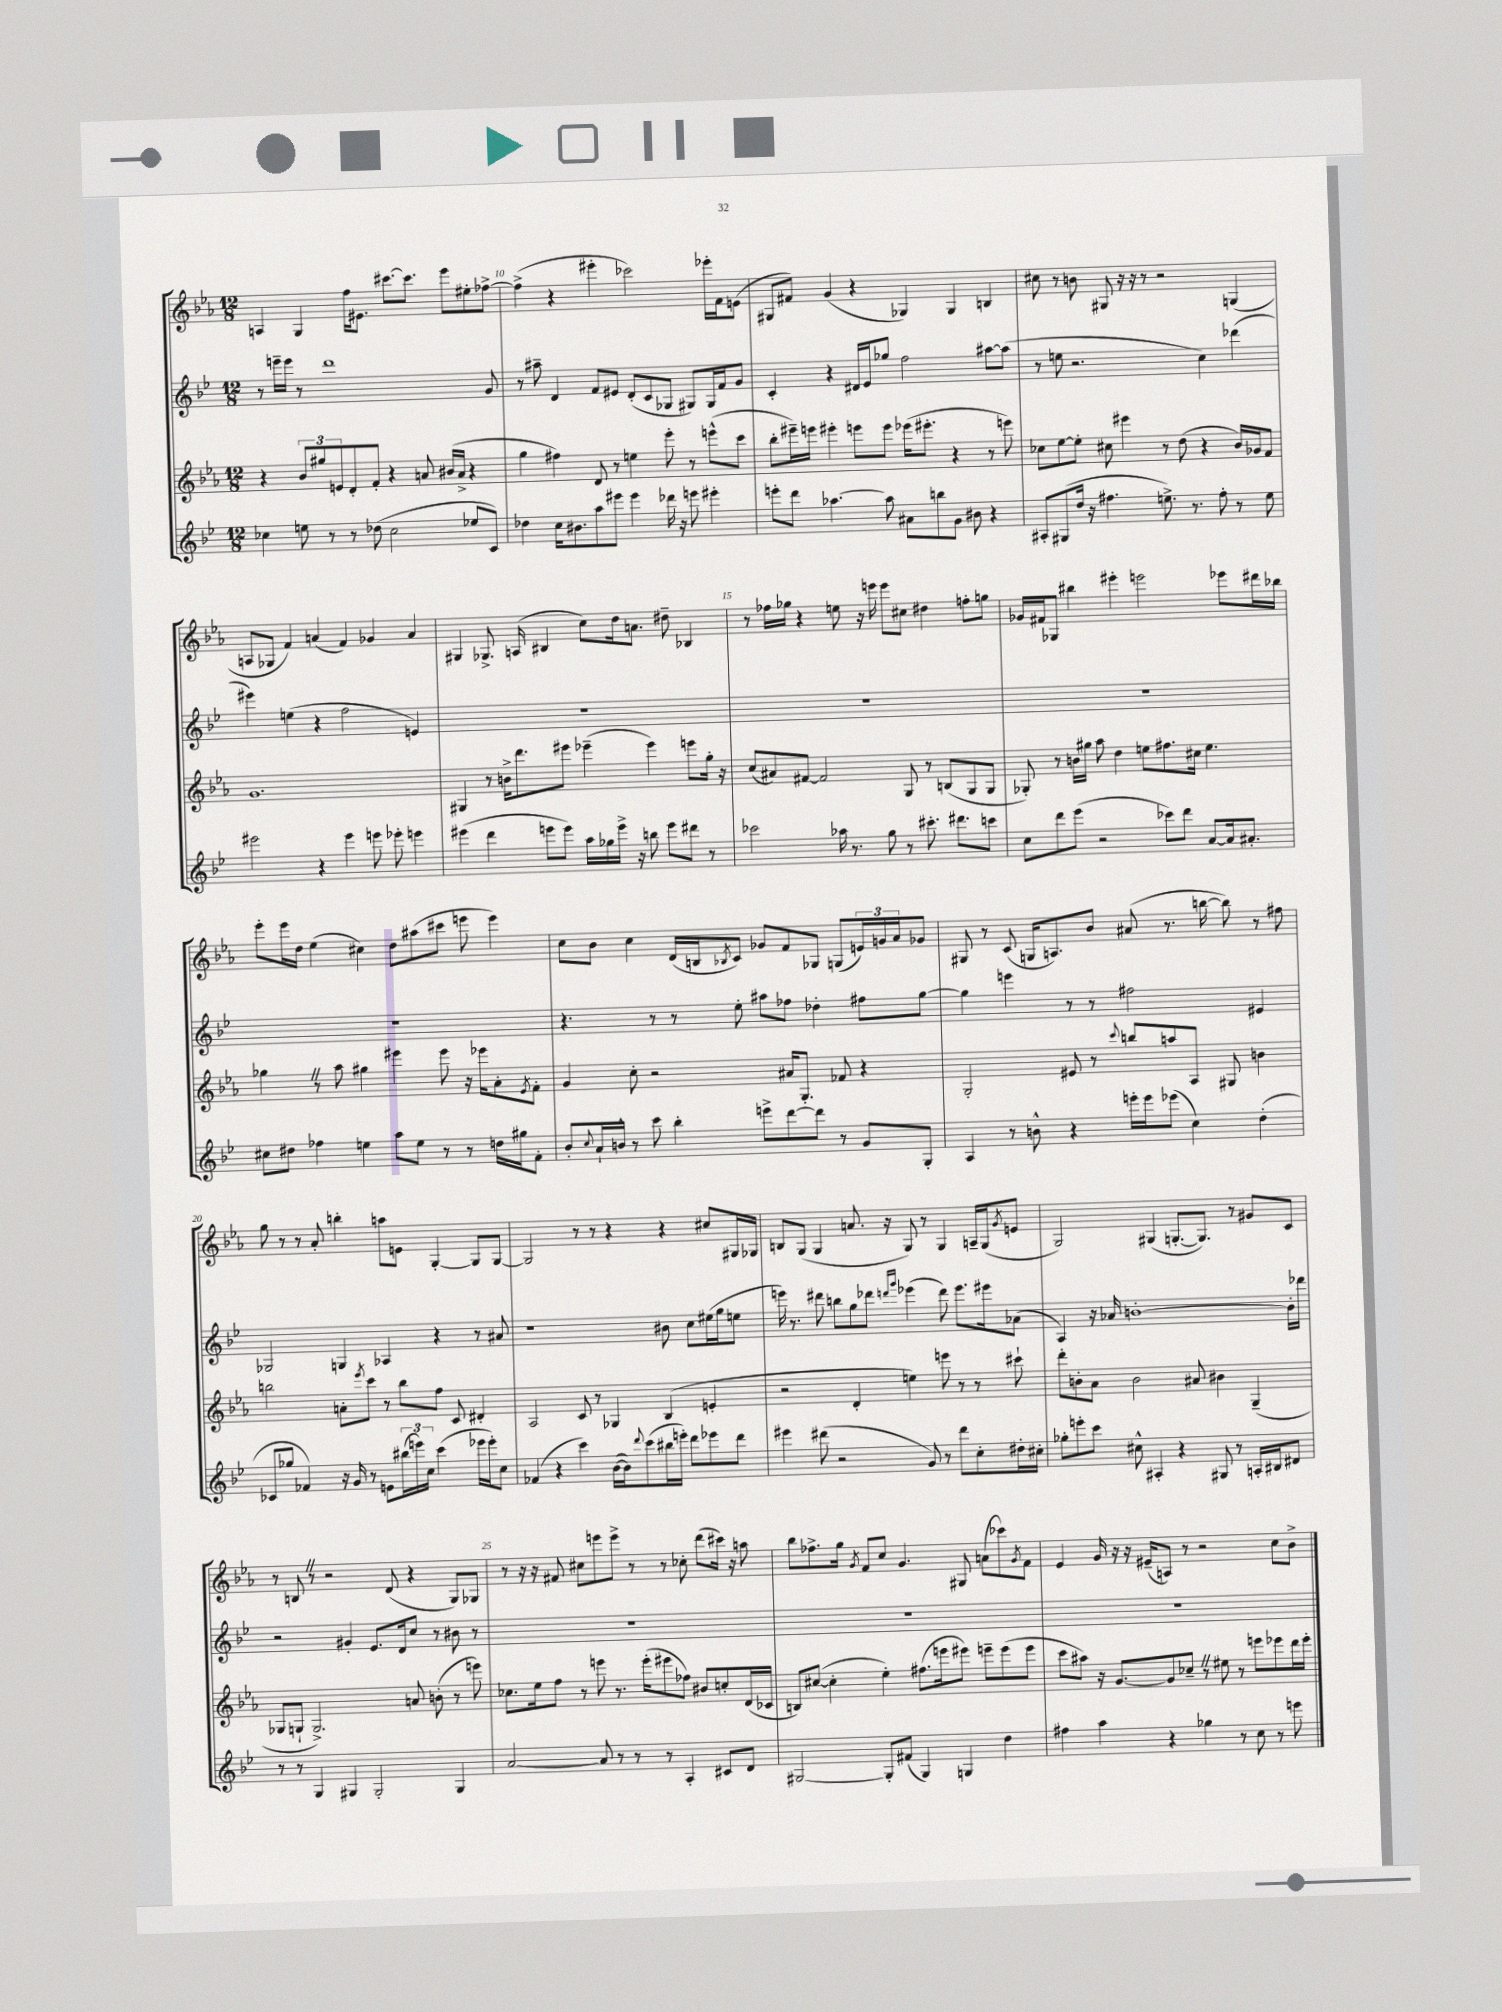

**kern	**kern	**kern	**kern
*staff4	*staff3	*staff2	*staff1
*clefG2	*clefG2	*clefG2	*clefG2
*k[b-e-]	*k[b-e-a-]	*k[b-e-]	*k[b-e-a-]
*M12/8	*M12/8	*M12/8	*M12/8
4cc-	4r	8r	4A
.	.	16eee~	.
.	.	16eee	.
8ee	12b-	8r	4G
.	12gg#	.	.
8r	.	1ddd	.
.	12e	.	.
8r	8d'	.	16ff
.	.	.	8.e#
(8dd-	8f'	.	.
2cc-	4r	.	[8.ccc#
.	.	.	8.ccc#]
.	8a	.	.
.	(16b#	.	8eee-
.	16a^	.	.
8ee-	4r	.	8ee#'
8c)	.	8g	[8ff-^
=	=	=	=
4dd-	4gg	8r	(4ff-^]
.	.	8aa#~	.
16cc	4ff#)	4d	4r
8.b#	.	.	.
8aa	8d	8f	4eee#'
8eee#	8r	8e#	.
4eee#	4ee	(8d'	2ccc-)
.	.	8c	.
16ddd-	8eee-'	8G-	.
16r	.	.	.
8eee	8r	8G#)	.
4eee#'	(8eee^^	16G#	16eee-'
.	.	16f	16f
.	8ccc	8g	(8e
=	=	=	=
8eee'	8bb-'	4c'	8G#
8ddd	16eee#~)	.	8f#)
.	16eee	.	.
[4.aa-	4eee#'	4r	(4g
.	8eee	16d#	4r
.	.	16e-	.
8aa-]	8eee	8gg-	.
8a#	(16eee-	2ff	4G-)
.	8.eee#'	.	.
8bb	.	.	.
8g	4r	.	4G-
8b#	.	.	.
4r	8r	[8aa#	4B
.	8eee)	(8aa#]	.
=	=	=	=
8A#'	8cc-	8r	8cc#
(8G#	[8ee-	8ee	8r
16dd	8ee-']	2.r	8b
16r	.	.	.
4.ff#	8cc#	.	8G#
.	4eee#	.	16r
.	.	.	16r
.	.	.	8r
8.ee^)	8r	.	2r
.	(8dd	.	.
8.r	.	.	.
.	4r	4cc)	.
8ff#'	.	.	.
8r	16b-)	(4ddd-	(4G
.	16g-	.	.
8ee	8f	.	.
=	=	=	=
2eee#	1.g	4eee#)	8A
.	.	.	8G-
.	.	(4ee	4f)
4r	.	4r	(4a
4eee#	.	2ff	4f)
8eee	.	.	4g-
8eee-'	.	.	.
4eee	.	4e)	4a
=	=	=	=
(4eee#	4G#	1.r	4G#
4ddd	8r	.	8.G-^
.	16b^	.	.
.	8.ddd	.	(16A
8eee	.	.	4B#
8eee)	8eee#	.	.
16aa	(4eee-~	.	8cc)
16gg-	.	.	.
16eee^	.	.	16dd
16r	.	.	8.a
8bb	4eee-)	.	.
8eee	.	.	8dd#~
8ddd#	8eee	.	4B-
8r	16gg'	.	.
.	16r	.	.
=	=	=	=
2ccc-	(8cc	1.r	8r
.	8a#)	.	16ff-
.	.	.	16gg-
.	[8f#	.	4r
.	2f#]	.	.
16aa-	.	.	8ee
8.r	.	.	.
.	.	.	16r
.	.	.	16eee
8gg	.	.	8eee
8r	8G	.	8cc#
8.ccc#'	8r	.	4dd#
.	(8B	.	.
8.ddd#	.	.	.
.	8G	.	8ff'
8ccc	8G	.	8gg
=	=	=	=
8cc	8G-')	1.r	16g-
.	.	.	16f#
8ddd	8r	.	8G-
(8eee-	16b	.	4bb#
.	16gg#	.	.
2r	8aa-	.	.
.	4dd	.	4eee#'
.	8ee	.	2eee
8ccc-)	8.ff#	.	.
8ddd	.	.	.
.	16cc#	.	.
[8a	4.ee	.	.
16a]	.	.	8eee-
8.a#'	.	.	.
.	.	.	16ddd#
.	.	.	16bb-
=	=	=	=
8cc#	4gg-	1.r	8eee-'
8dd#	.	.	16eee-
.	.	.	16dd
4ff-	8r	.	(4ee-
.	8aa-	.	.
4ee	4gg#	.	4cc#)
8aa	4eee#	.	8dd
8ee	.	.	(8aa#
8r	8eee#	.	8ccc#
8r	16r	.	8eee
.	16eee-	.	.
16dd	8a-'	.	4eee)
16gg#	.	.	.
.	8qe-	.	.
8f'	8f'	.	.
=	=	=	=
8b-'	4g	4.r	8cc
8qqcc	.	.	.
16a`	.	.	8b-
16b^^	.	.	.
8r	8cc'	.	4cc
8ccc	2r	8r	.
4bb-'	.	8r	(16d
.	.	.	16B
.	.	.	8qB-
.	.	8ee-'	8c)
8eee^	.	8aa#	8g-
[8ddd	16a#	8ff-	8f
.	8.G'	.	.
8ddd]	.	4dd-'	8G-
8r	8f-	.	(8G
8g	4r	8ff#	24e)
.	.	.	24g
.	.	.	24a-
8G'	.	[8gg	8g-
=	=	=	=
4A	2G'	4gg]	8G#
.	.	.	8r
8r	.	4eee	(8c
8b^^	.	.	16G
.	.	.	8.A)
4r	8e#	8r	.
.	8r	8r	8b-
.	8qqccc	.	.
16eee'	8bb	2ff#	(8a#
16eee	.	.	.
(8eee-	8aa	.	8.r
4cc)	8A-	.	.
.	.	.	[16bb
.	8G#	.	8bb])
(4dd'	4b	4e#	8r
.	.	.	8ff#
=	=	=	=
8c-	2bb	2G-	8gg
8gg-	.	.	8r
4f-)	.	.	8r
.	.	.	8a-'
16r	8a'	4G	4bb'
16g	.	.	.
.	8qeee-	.	.
8r	8ccc	.	.
8e	8r	4A-	8aa
(24bb#	8bb	.	8e
24eee)	.	.	.
24cc	.	.	.
(4ccc	8ff	4r	[4G'
.	8c	.	.
16eee-	4d#'	8r	8G]
16eee-')	.	.	.
8cc	.	8a#	[8G
=	=	=	=
(4f-	2A-	1r	2G]
4r	.	.	.
4ccc)	8c	.	8r
.	8r	.	8r
([16b-	4G-	.	4r
16b-])	.	.	.
8qqddd	.	.	.
(8ccc	.	.	.
16bb#	(4B-	8b#	4r
16eee')	.	.	.
8ddd	.	8cc	.
8eee-	4e'	(16ee#	8cc#
.	.	16gg	.
8ddd	.	8ee	16G#
.	.	.	16G-
=	=	=	=
4eee#	2r	16eee)	8B
.	.	8.r	.
.	.	.	(8G
(8ddd#	.	8ddd#	4G
2r	.	8bb	.
.	4d'	8gg	8.a
.	.	8ddd-	.
.	.	.	16r
.	.	16qqddd	.
.	.	16qqggg	.
.	4ee)	(4eee-	8G)
8g)	.	.	8r
8r	8eee	8ddd)	4G
8ddd#	8r	8.eee-	.
8cc'	8r	.	16A~
.	.	16eee#	(16G
.	.	.	8qg
16dd#'	8ccc#`	(8a-	8e
16cc#'	.	.	.
=	=	=	=
8gg-'	8ddd'	4A)	2G)
8eee'	8b'	.	.
8ccc	8a-	16r	.
.	.	16a-	.
8cc#^^	2b	[1b'	.
4A#'	.	.	(4G#
4r	.	.	[8.G'
.	8a#	.	.
.	.	.	8.G])
8G#	4b#	.	.
8r	.	.	8r
16A'	(4G~	.	8g#
16B#	.	.	.
8d#	.	16b']	8c
.	.	16ddd-	.
=	=	=	=
8r	8G-	2r	8r
8r	8G`	.	8B
4G	2.G^)	.	8r
.	.	.	2r
4G#	.	4g#'	.
2G#'	.	8.e-	.
.	.	.	(8d
.	.	16d	.
.	8a	8cc	4r
.	(8b'	8r	.
4G#	8r	8b#	8G)
.	8eee)	8r	8G-
=	=	=	=
[2a	8.cc-	1.r	8r
.	.	.	16r
.	16ee-	.	16r
.	8ff	.	8f#
.	8r	.	8cc#
8a]	8eee	.	8eee
8r	8.r	.	8eee^
8r	.	.	8r
.	(16eee'	.	.
8r	8eee#	.	8r
4A'	8ff-)	.	8cc-'
.	8b#	.	(8ddd
8c#	8cc'	.	16ccc#)
.	.	.	16r
8d	(16d	.	8aa
.	16c-	.	.
=	=	=	=
[2G#	8B)	1.r	8bb-
.	([8cc#	.	8.ff-^
.	4cc#']	.	.
.	.	.	16gg
.	.	.	8qg
.	.	.	8f
8G#']	4ee-')	.	8cc
(8f#	.	.	4.g
4G#)	(8.ff#	.	.
.	16eee	.	.
4G	8eee#)	.	8G#
.	8eee~	.	(8a
4dd	(8eee	.	8ccc-)
.	.	.	8qg
.	8eee	.	8f
=	=	=	=
4ff#	8ccc	1.r	4e-
.	8aa#)	.	.
4aa	16r	.	16g
.	[8.g	.	16r
.	.	.	16r
.	.	.	(16e#~
4r	8g]	.	8A)
.	8cc-~	.	8r
4gg-	8r	.	2r
.	8ee#	.	.
8r	8r	.	.
8cc	8eee	.	.
8r	8eee-	.	8cc
8eee	16ddd	.	8b-^
.	16eee-'	.	.
==	==	==	==
*-	*-	*-	*-
